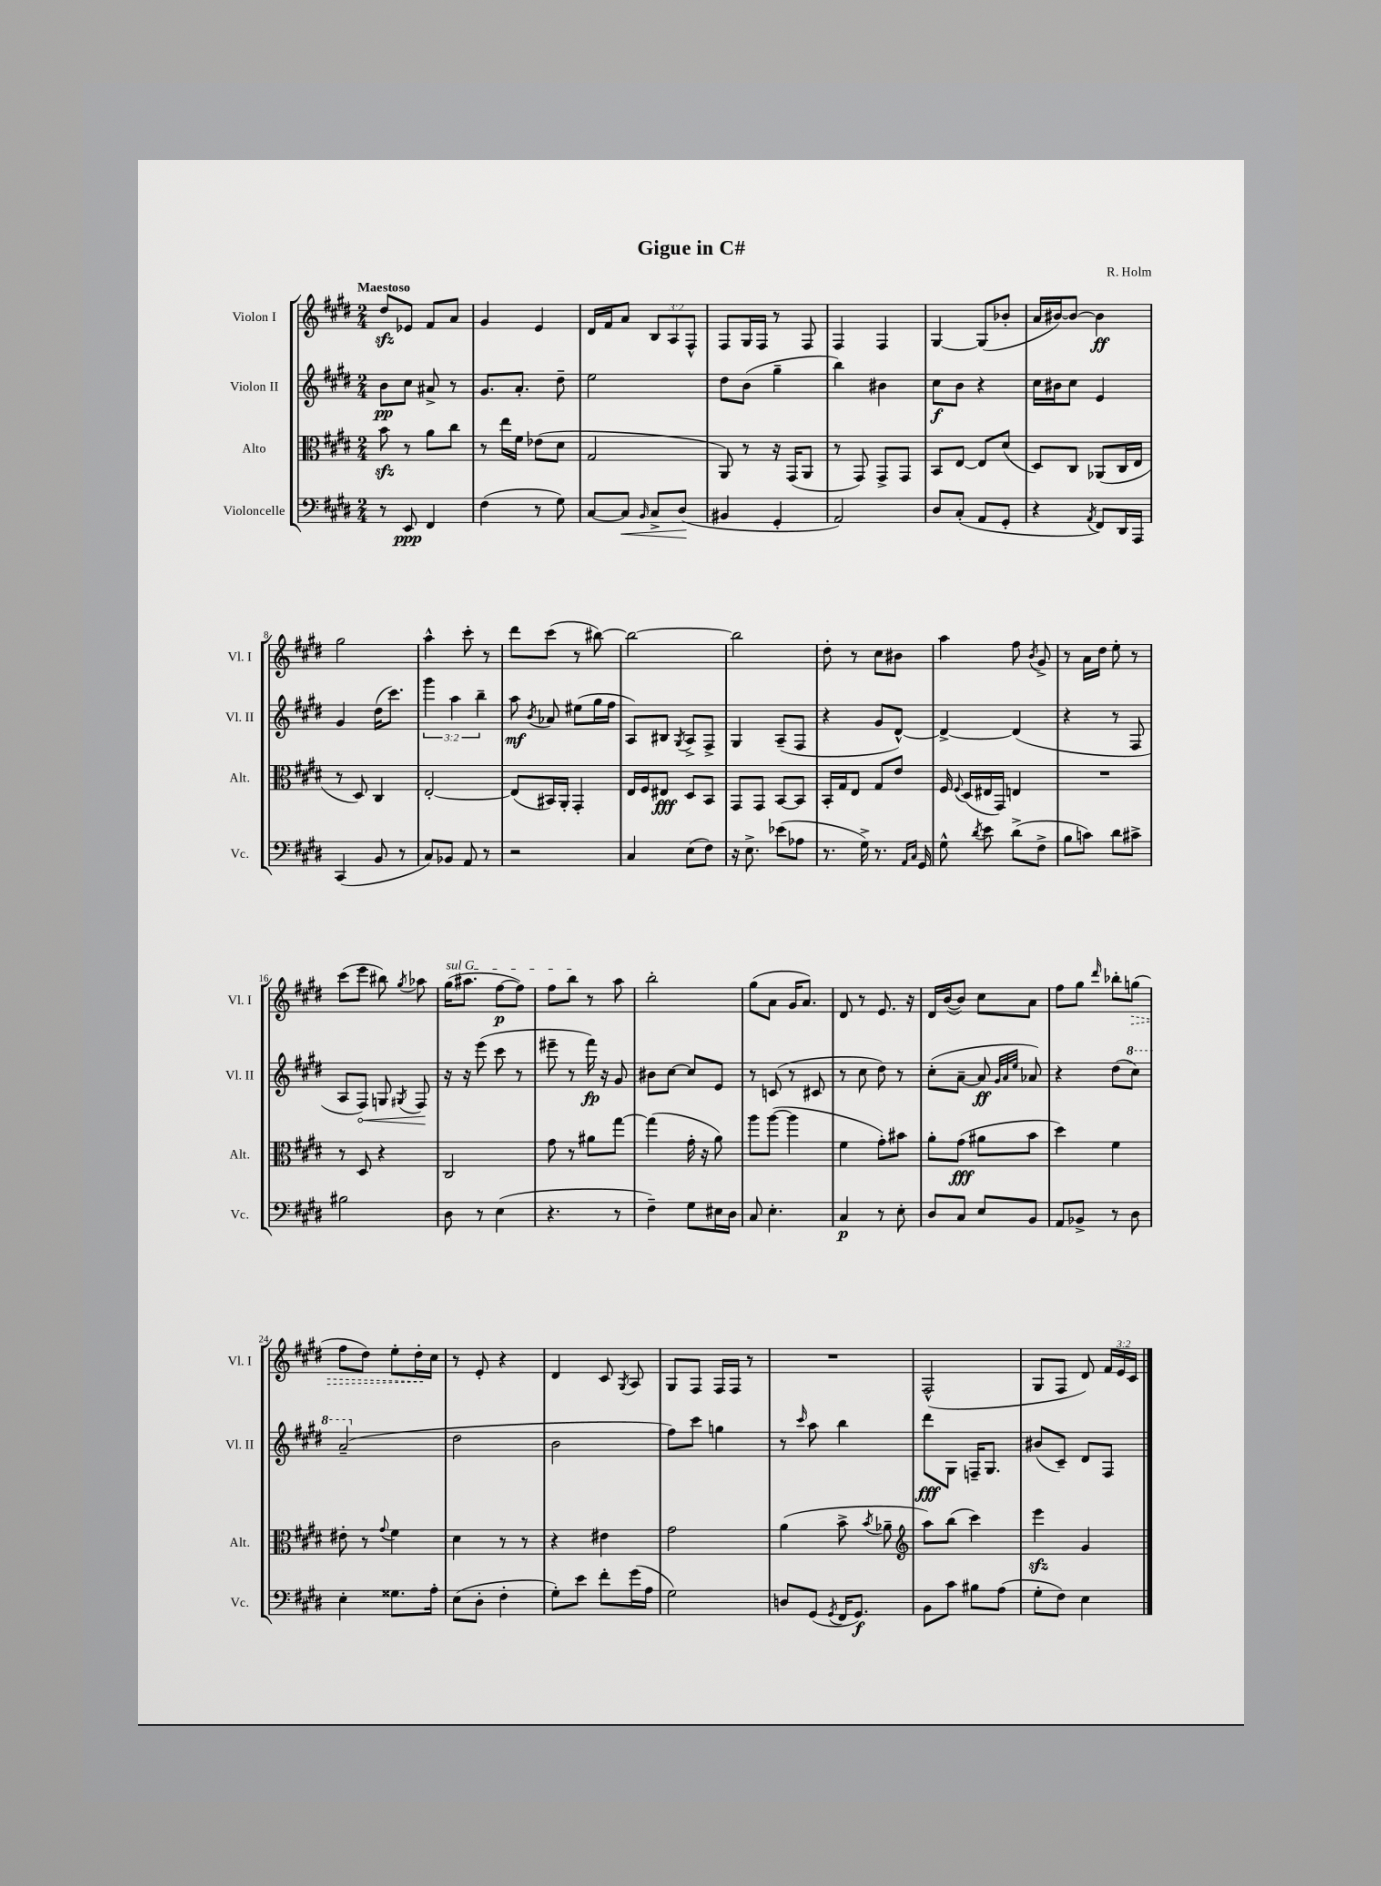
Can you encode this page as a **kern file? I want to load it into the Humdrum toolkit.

**kern	**kern	**kern	**kern
*staff4	*staff3	*staff2	*staff1
*clefF4	*clefC3	*clefG2	*clefG2
*k[f#c#g#d#]	*k[f#c#g#d#]	*k[f#c#g#d#]	*k[f#c#g#d#]
*M2/4	*M2/4	*M2/4	*M2/4
8r	8b\	8b\L	8dd#/L
8EE/	8r	8cc#\J	8e-/J
4FF#/	8a\L	8a#^/	8f#/L
.	8cc#\J	8r	8a/J
=	=	=	=
(4F#\	8r	8.g#/L	4g#/
.	16ee\LL	.	.
.	16f#\JJ	8.a'/J	.
8r	(8e-\L	.	4e/
8G#\)	8d#\J	8dd#~\	.
=	=	=	=
[8C#/L	2G#/	2ee\	16d#/LL
.	.	.	16f#/J
8C#/]J	.	.	8a/J
16qqBB/	.	.	.
8C#^/L	.	.	12B/L
.	.	.	12A/
(8D#/J	.	.	.
.	.	.	12F#^^/J
=	=	=	=
4BB#/	8AA/)	8dd#\L	8F#/L
.	8r	(8b\J	16G#/L
.	.	.	16F#/JJ
4GG#'/	16r	4gg#~\	8r
.	(16GG#/LK	.	.
.	8AA/J	.	8F#/
=	=	=	=
2AA/)	8r	4bb\)	4F#/
.	8GG#/)	.	.
.	8GG#^/L	4b#\	4F#/
.	8GG#/J	.	.
=	=	=	=
8D#/L	8BB/L	8cc#\L	[4G#/
(8C#'/J	[8E/J	8b\J	.
8AA/L	8E/]L	4r	(8G#/]L
8GG#'/J	(8d#/J	.	8b-'/J
=	=	=	=
4r	8D#/L)	16cc#\LL	16a/LL
.	.	16b#\J	[16b#/J)
.	8C#/J	8cc#\J	8b#/_J
8qAA/	.	.	.
8FF#/L)	(8AA-/L	4e/	4b#\]
16DD#/L	16C#/L	.	.
16AAA/JJ	16E/JJ	.	.
=	=	=	=
(4CC#/	8r	4g#/	2gg#\
.	8D#/)	.	.
8BB/	4C#/	(16dd#\LK	.
.	.	8.ccc#\J)	.
8r	.	.	.
=	=	=	=
8C#/L)	[2E'/	6ggg#\	4aa^^\
8BB-/J	.	.	.
.	.	6aa\	.
8AA/	.	.	8ccc#'\
.	.	6bb~\	.
8r	.	.	8r
=	=	=	=
2r	(8E/]L	8aa\	8ddd#\L
.	.	8qb/	.
.	16BB#/L)	8a-/	(8ccc#\J
.	16AA'/JJ	.	.
.	4GG#'/	(8ee#\L	8r
.	.	16gg#\L	[8bb#\)
.	.	16ff#\JJ	.
=	=	=	=
4C#/	16E/LL	8A/L)	2bb#\_
.	16F#/J	.	.
.	8E#/J	8B#/J	.
.	.	8qG#/	.
(8E\L	8D#/L	8A^/L	.
8F#\J)	8BB/J	8F#^/J	.
=	=	=	=
16r	8GG#/L	4G#/	2bb#\]
8.E^\	.	.	.
.	8GG#/J	.	.
(8e-\L	[8BB/L	(8A~/L	.
8A-\J	8BB/]J	8F#/J	.
=	=	=	=
8.r	16BB'/LL	4r	8dd#'\
.	16G#/J	.	.
.	8E/J	.	8r
16G#^\)	.	.	.
8.r	8G#/L	8g#/L	8cc#\L
.	8e/J	[8d#^^/J)	8b#\J
16qqAA/LL	.	.	.
16qqC#/JJ	.	.	.
16GG#/	.	.	.
=	=	=	=
8G#^^\	16F#/	4d#^/_	4aa\
.	8qqF#/	.	.
.	(16D#/LL	.	.
8qd#/	.	.	.
8e\	16E#/	.	.
.	16GG#/JJ)	.	.
(8d#^\L	4E/	(4d#/]	8ff#\
.	.	.	8qb/
8F#^\J	.	.	8g#^/
=	=	=	=
8B\L	2r	4r	8r
8c\J)	.	.	16a\LL
.	.	.	16dd#\JJ
8d#\L	.	8r	8ee'\
8c#^\J	.	8F#/	8r
=	=	=	=
2B#\	8r	8A/L	(8ccc#\L
.	8D#/	8F#/J)	8eee\J
.	4r	8G/	8bb#\)
.	.	8qG#/	8qgg#/
.	.	8F#/	8aa-\
=	=	=	=
8D#\	2C#/	16r	(16gg#\LK
.	.	16r	8.aa#\J
8r	.	(8eee\	.
(4E\	.	8ccc#\	[8ff#\L
.	.	8r	8ff#\]J)
=	=	=	=
4.r	8g#\	8eee#~\	8ff#\L
.	8r	8r	8bb\J
.	8a#\L	16fff#\)	8r
.	.	16r	.
8r	[8gg#\J	8g#/	8aa\
=	=	=	=
4F#~\)	(4gg#\]	8b#\L	2bb'\
.	.	[8cc#\J	.
8G#\L	16g#'\	8cc#/]L	.
.	16r	.	.
16E#\L	8a\)	8e/J	.
16D#\JJ	.	.	.
=	=	=	=
8C#/	8aa\L	8r	(8gg#\L
4.E'\	([8aa\J	(8c/	8a\J
.	4aa\]	8r	16g#/LK
.	.	.	8.a/J)
.	.	8c#/	.
=	=	=	=
4C#/	4f#\	8r	8d#/
.	.	8cc#\	8r
8r	8g#'\L)	8dd#\)	8.e/
8E'\	8b#\J	8r	.
.	.	.	16r
=	=	=	=
8D#/L	8a'\L	(8cc#'\L	16d#/LL
.	.	.	([16b/J
8C#/J	(8g#\J	[8a~\J	8b/]J)
8E/L	8a#\L	8a/]	8cc#\L
.	.	32qqg#/LLL	.
.	.	32qqa/	.
.	.	32qqee/JJJ	.
8BB/J	8b\J	8a-/)	8a\J
=	=	=	=
8AA/L	4dd#\)	4r	8ff#\L
8BB-^/J	.	.	8gg#\J
.	.	.	16qqddd#/
8r	4f#\	(8dd#\L	8bb-'\L
8D#\	.	8ccc#\J)	(8gg\J
=	=	=	=
4E'\	8e#'\	(2aa~/	8ff#\L
.	8r	.	8dd#\J)
.	8qqg#/	.	.
8.G##\L	4f#\	.	8ee'\L
.	.	.	16dd#'\L
16A'\Jk	.	.	16cc#\JJ
=	=	=	=
(8E\L	4d#\	2dd#\	8r
8D#'\J	.	.	8e'/
4F#'\	8r	.	4r
.	8r	.	.
=	=	=	=
8G#'\L)	4r	2b\	4d#/
8e\J	.	.	.
8f#'\L	4e#\	.	8c#/
.	.	.	8qG#/
(16g#\L	.	.	8A/
16A\JJ	.	.	.
=	=	=	=
2G#\)	2g#\	8ff#\L)	8G#/L
.	.	8ccc#\J	8F#/J
.	.	4gg\	16F#/LL
.	.	.	16F#/JJ
.	.	.	8r
=	=	=	=
8D/L	(4a\	8r	2r
.	.	16qqccc#/	.
(8GG#/J	.	8aa\	.
8qGG#/	.	.	.
16FF#/LK	8b^\	4bb\	.
8.GG#/J)	.	.	.
.	8qb/	.	.
.	8a-~\	.	.
=	=	=	=
*	*clefG2	*	*
8BB\L	8aa\L)	8ddd#\L	(2F#^^/
8c#\J	(8bb\J	8G#\J	.
8B#\L	4ccc#\)	16F~/LK	.
.	.	8.G#/J	.
(8A\J	.	.	.
=	=	=	=
8G#'\L	4eee\	(8b#/L	8G#/L
8F#\J)	.	8c#~/J)	8F#/J
4E\	4g#/	8d#/L	8d#/)
.	.	8F#/J	24f#/LL
.	.	.	24e/
.	.	.	24c#/JJ
==	==	==	==
*-	*-	*-	*-
